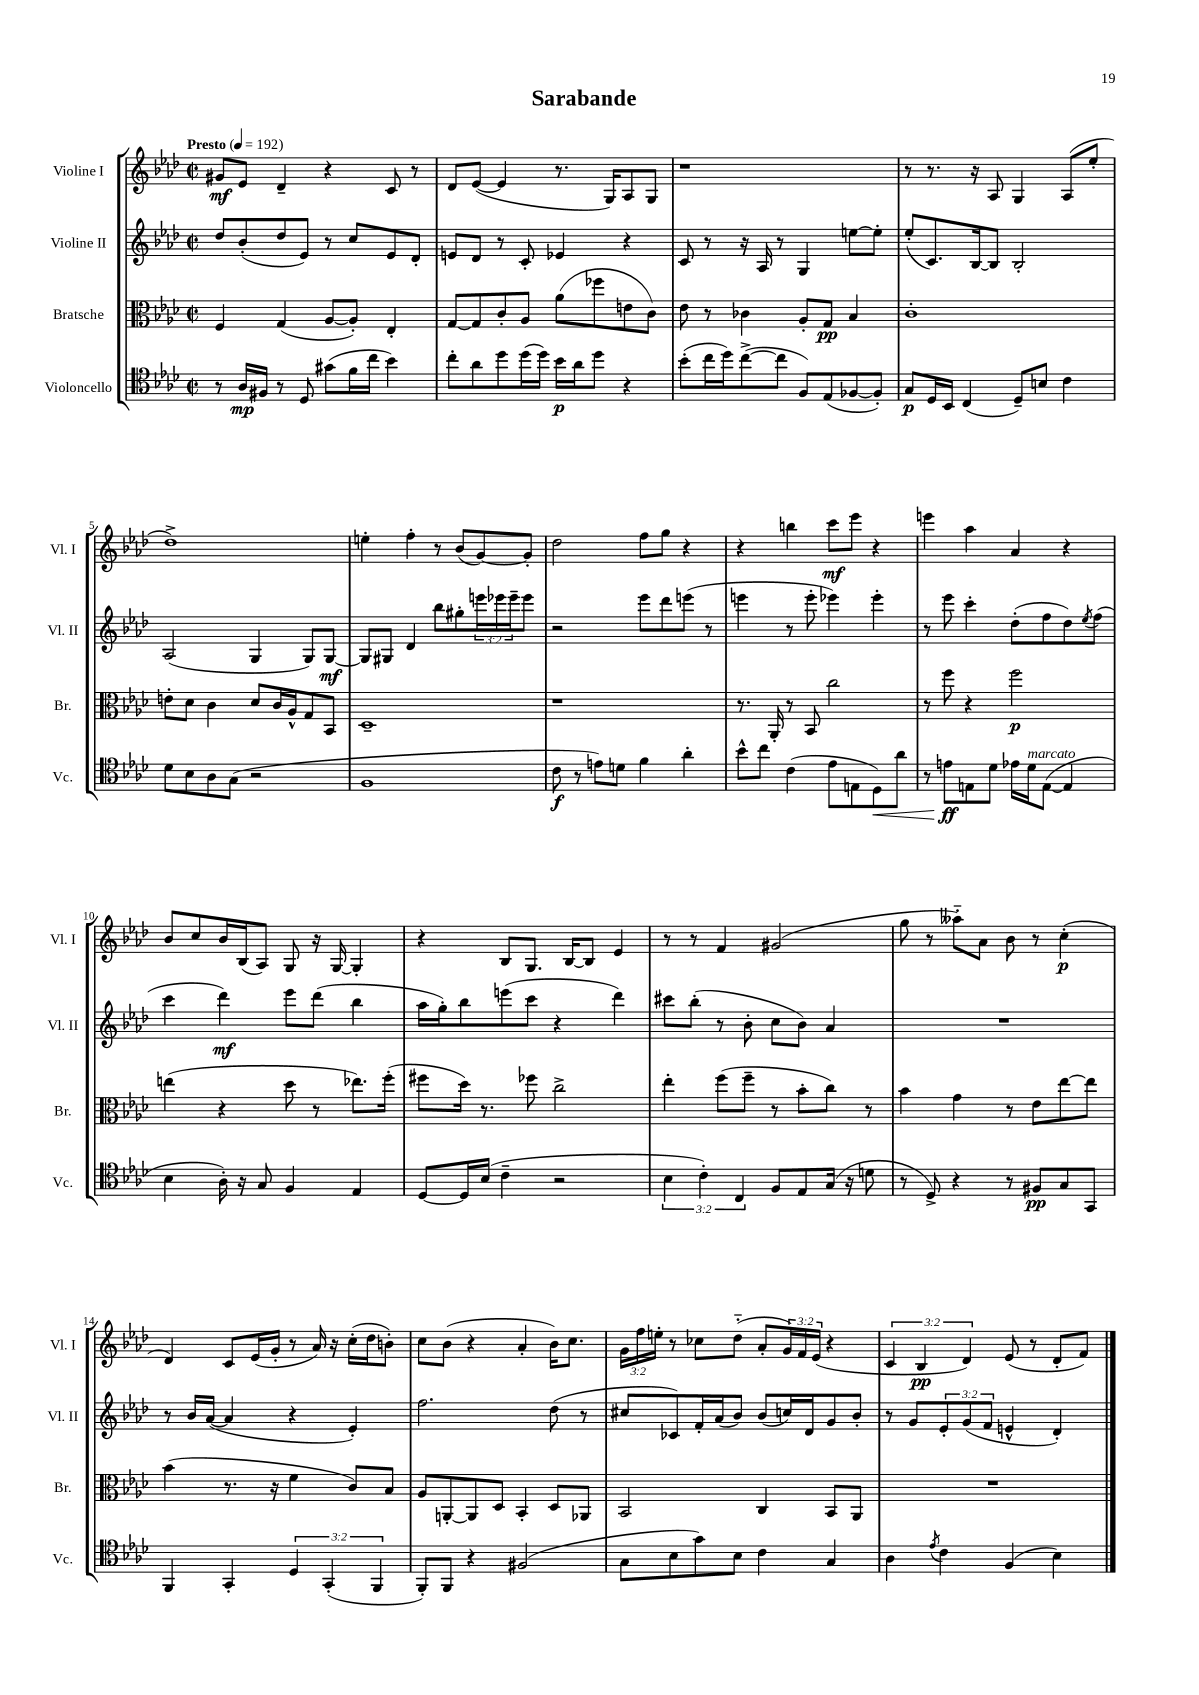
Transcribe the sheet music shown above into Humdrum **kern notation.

**kern	**kern	**kern	**kern
*staff4	*staff3	*staff2	*staff1
*clefC4	*clefC3	*clefG2	*clefG2
*k[b-e-a-d-]	*k[b-e-a-d-]	*k[b-e-a-d-]	*k[b-e-a-d-]
*M2/2	*M2/2	*M2/2	*M2/2
*met(c|)	*met(c|)	*met(c|)	*met(c|)
*MM192	*MM192	*MM192	*MM192
8r	4F	8dd-	8g#
16A-	.	(8b-'	8e-
16F#	.	.	.
8r	(4G	8dd-	4d-~
8D-	.	8e-)	.
(8g#	[8A-	8r	4r
16f	8A-'])	8cc	.
16cc	.	.	.
4b-)	4E-'	8e-	8c
.	.	8d-'	8r
=	=	=	=
8cc'	[8G	8e	8d-
8a-	8G]	8d-	([8e-
8dd-	8c'	8r	4e-]
(16dd-	8A-	8c'	.
16dd-)	.	.	.
16b-	(8a-	4e-	8.r
16a-	.	.	.
8dd-	8ff-	.	.
.	.	.	16G)
4r	8e	4r	8A-
.	8c)	.	8G
=	=	=	=
(8b-'	8e-	8c	1r
16cc	8r	8r	.
16dd-)	.	.	.
([8cc^	4c-	16r	.
.	.	16A-	.
8cc]	.	8r	.
8F)	8A-'	4G	.
(8E-	8G	.	.
[8F-	4B-	[8ee	.
8F-'])	.	8ee']	.
=	=	=	=
8G	1c'	(8ee-'	8r
16D-	.	8.c)	8.r
16BB-	.	.	.
(4C	.	.	.
.	.	[16B-	16r
.	.	8B-]	8A-
8D-~)	.	2B-'	4G
8B	.	.	.
4c	.	.	(8A-
.	.	.	8ee-'
=	=	=	=
8d-	8e'	(2A-	1dd-^)
8B-	8d-	.	.
8A-	4c	.	.
(8G	.	.	.
2r	8d-	4G	.
.	16c	.	.
.	16A-^^	.	.
.	8G	8G)	.
.	8BB-	[8G	.
=	=	=	=
1F	1D-~	8G]	4ee'
.	.	8G#	.
.	.	4d-	4ff'
.	.	8bb-	8r
.	.	8gg#'	(8b-
.	.	24eee	[8g)
.	.	24eee-	.
.	.	24eee-~	.
.	.	8eee-	8g']
=	=	=	=
8c	1r	2r	2dd-
8r	.	.	.
8e)	.	.	.
8d	.	.	.
4f	.	8eee-	8ff
.	.	8ddd-	8gg
4a-'	.	(8eee	4r
.	.	8r	.
=	=	=	=
8b-^^	8.r	4eee	4r
8cc	.	.	.
.	16AA-'	.	.
(4c	8r	8r	4bb
.	8BB-	8eee'	.
8e-	2cc	4eee-)	8ccc
8E	.	.	8eee-
8D-)	.	4eee-'	4r
8a-	.	.	.
=	=	=	=
8r	8r	8r	4eee
8e	8ff	8eee-	.
8E	4r	4ccc'	4aa-
8d-	.	.	.
16e-	2ff	(8dd-'	4a-
16d-	.	.	.
([8E	.	8ff	.
4E]	.	8dd-)	4r
.	.	8qee-	.
.	.	(8ff	.
=	=	=	=
4B-	(4ee	4ccc	8b-
.	.	.	8cc
16A-')	4r	4ddd-)	16b-
16r	.	.	(16B-
8G	.	.	8A-)
4F	8dd-	8eee-	8G
.	8r	(8ddd-	16r
.	.	.	[16G
4E-	8.ee-)	4bb-	4G']
.	(16ff'	.	.
=	=	=	=
[8D-	8ff#	16aa-	4r
.	.	16gg')	.
16D-]	16dd-)	8bb-	.
(16B-	8.r	.	.
4c~	.	(8eee	8B-
.	8ff-	8ccc	8.G
2r	2cc^	4r	.
.	.	.	[16B-
.	.	.	8B-]
.	.	4ddd-)	4e-
=	=	=	=
6B-	4ee-'	8ccc#	8r
.	.	(8bb-'	8r
6c')	.	.	.
.	(8ff	8r	4f
6C	.	.	.
.	8ff~	8b-'	.
8F	8r	8cc	(2g#
8E-	8b-'	8b-)	.
(16G	8cc)	4a-	.
16r	.	.	.
8d	8r	.	.
=	=	=	=
8r	4b-	1r	8gg
8D-^)	.	.	8r
4r	4g	.	8aa--'~)
.	.	.	8a-
8r	8r	.	8b-
8F#	8e-	.	8r
8G	[8ee-	.	(4cc'
8GG	8ee-]	.	.
=	=	=	=
4FF	(4b-	8r	4d-)
.	.	16b-	.
.	.	([16a-	.
4GG'	8.r	4a-]	8c
.	.	.	(16e-
.	16r	.	16g'
6D-	4f	4r	8r
.	.	.	16a-)
(6GG'	.	.	.
.	.	.	16r
.	8c)	4e-')	(16cc'
.	.	.	16dd-
6FF	.	.	.
.	8B-	.	8b')
=	=	=	=
8FF')	8A-	2.ff	8cc
8FF	[8AA'	.	(8b-
4r	8AA]	.	4r
.	8D-	.	.
(2F#	4BB-'	.	4a-'
.	8D-	(8dd-	16b-)
.	.	.	8.cc
.	8AA-	8r	.
=	=	=	=
8G	2BB-	8cc#	24g
.	.	.	24ff
.	.	.	24ee'
8B-	.	8c-)	8r
8g)	.	16f'	8cc-
.	.	(16a-	.
8B-	.	8b-)	(8dd-'~
4c	4C	(8b-	8a-'
.	.	16cc)	24g)
.	.	.	24f
.	.	16d-	.
.	.	.	(24e-
4G	8BB-	8g	4r
.	8AA-	8b-'	.
=	=	=	=
4A-	1r	8r	6c
.	.	8g	.
.	.	.	6B-
8qe-	.	.	.
4c	.	12e-'	.
.	.	(12g	6d-)
.	.	12f	.
(4F	.	4e^^	(8e-
.	.	.	8r
4B-)	.	4d-')	8d-'
.	.	.	8f)
==	==	==	==
*-	*-	*-	*-
